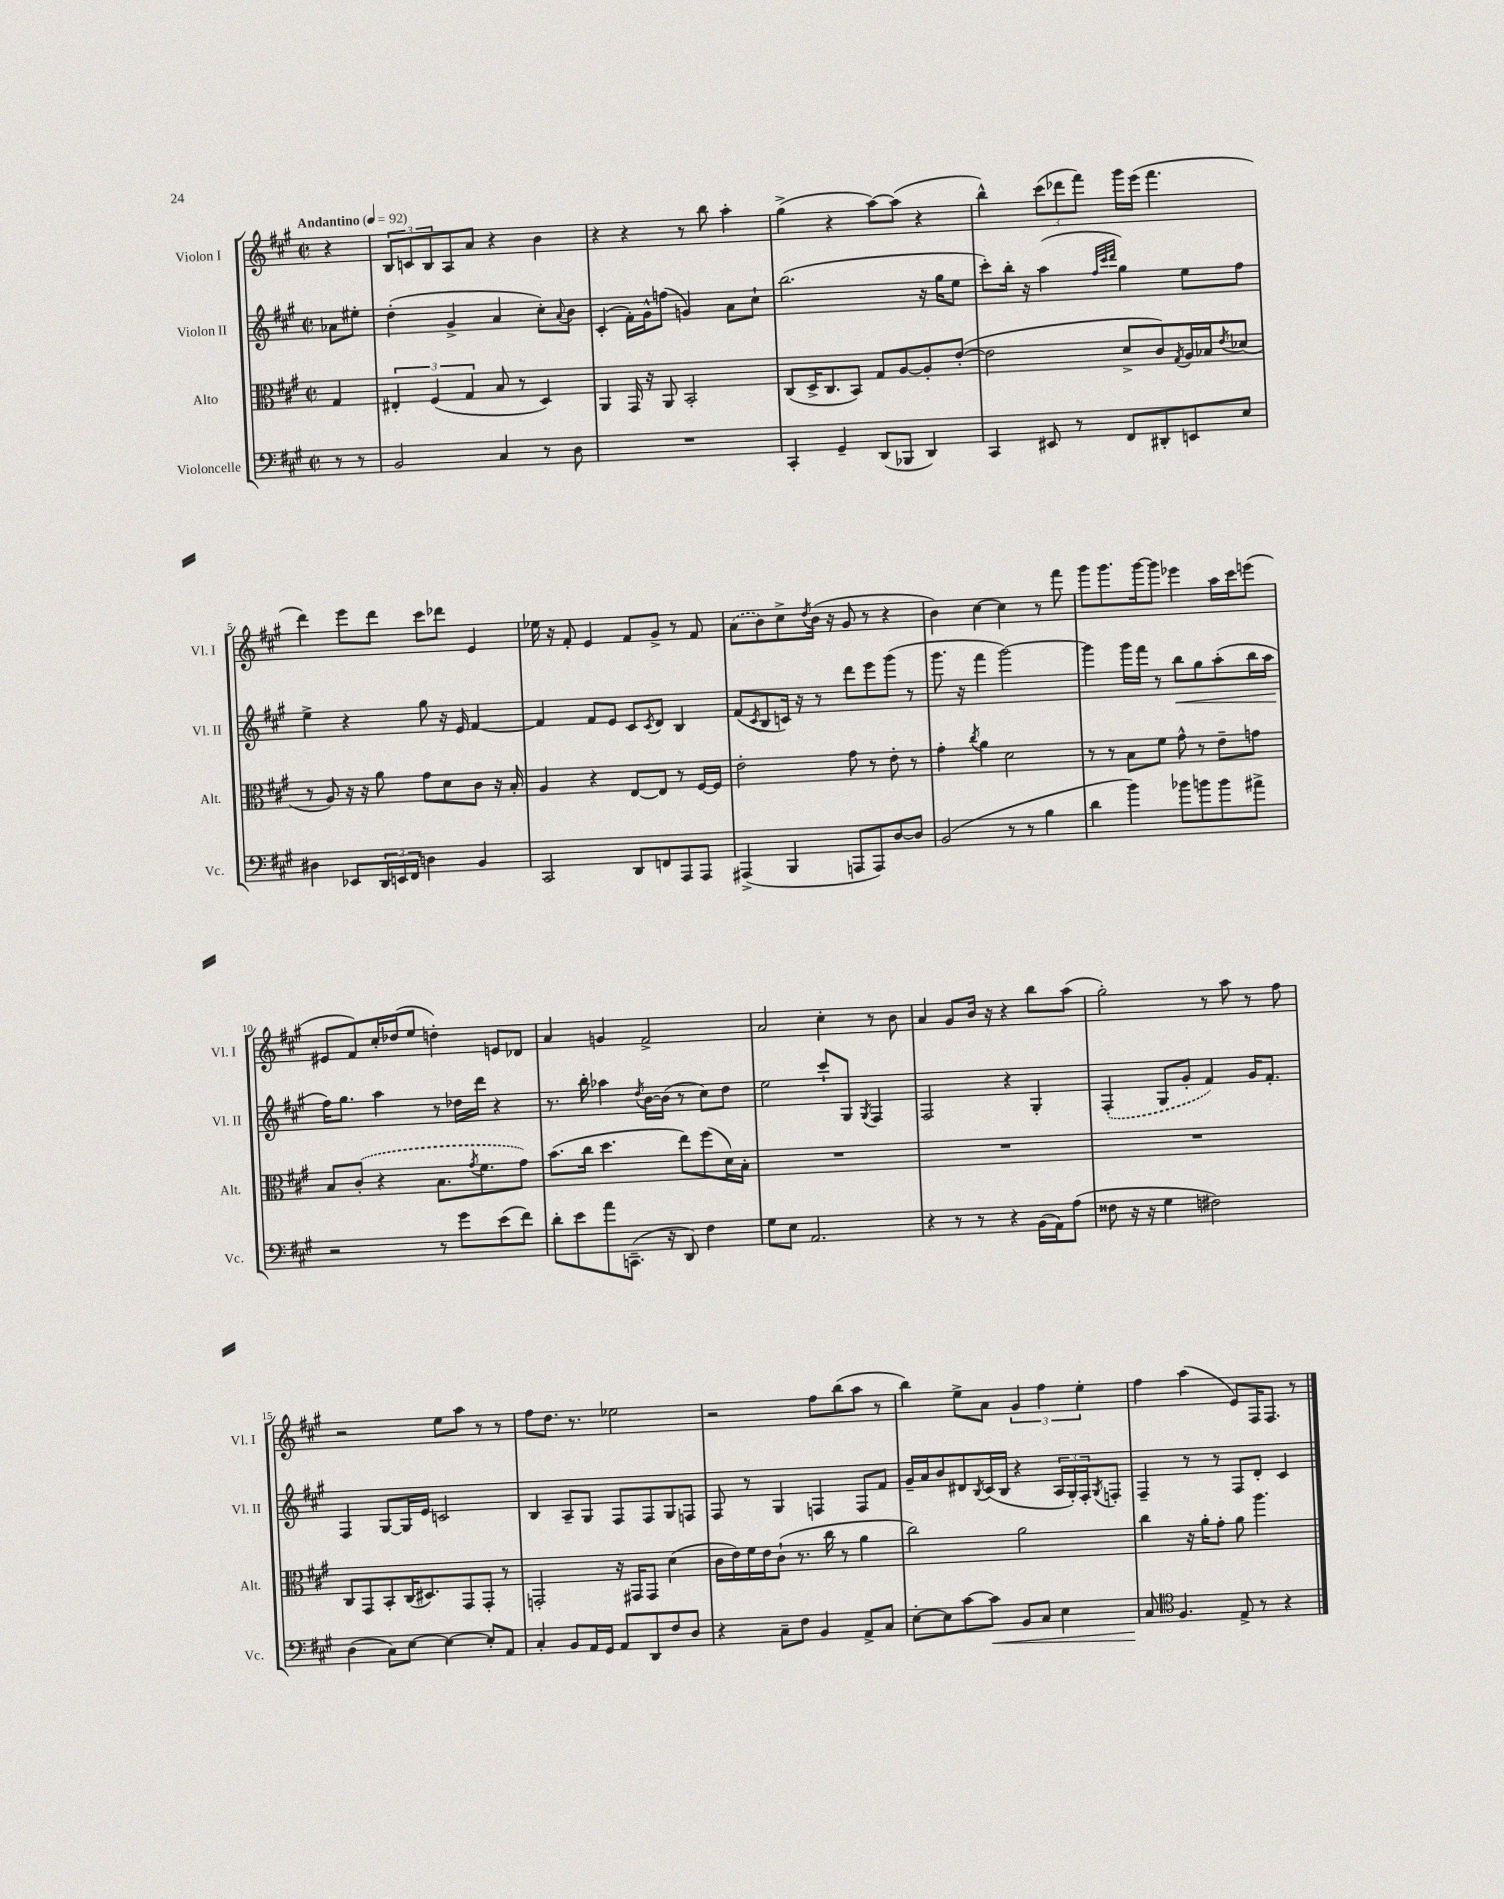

**kern	**dynam	**kern	**kern	**dynam	**kern
*part4	*part4	*part3	*part2	*part2	*part1
*staff4	*staff4	*staff3	*staff2	*staff2	*staff1
*I"Violoncelle	*	*I"Alto	*I"Violon II	*	*I"Violon I
*I'Vc.	*	*I'Alt.	*I'Vl. II	*	*I'Vl. I
*clefF4	*	*clefC3	*clefG2	*	*clefG2
*k[f#c#g#]	*	*k[f#c#g#]	*k[f#c#g#]	*	*k[f#c#g#]
*M2/2	*	*M2/2	*M2/2	*	*M2/2
*met(c|)	*	*met(c|)	*met(c|)	*	*met(c|)
*MM92	*	*MM92	*MM92	*	*MM92
=	=	=	=	=	=
!	!	!	!	!	!LO:TX:a:B:t=Andantino
8r	.	4G#/	8a-X\L	.	4r
8r	.	.	8ee#X'\J	.	.
=1	=1	=1	=1	=1	=1
2BB/	.	6E#X'/	(4dd'\	.	12B/L
.	.	.	.	.	12cn/
.	.	(6F#/	.	.	12B/
.	.	.	4g#^/	.	8A/
.	.	6G#/	.	.	.
.	.	.	.	.	8a/J
4C#/	.	8B/	4a/	.	4r
.	.	8r	.	.	.
8r	.	4D/)	8cc#'\L)	.	4b\
.	.	.	8qqa/	.	.
8D\	.	.	8b\J	.	.
=2	=2	=2	=2	=2	=2
1r	.	4AA/	(4c#'/	.	4r
.	.	16GG#/	16f#'\LL)	.	4r
.	.	16r	16g#^^\J	.	.
.	.	8AA/	(8ffn\J	.	.
.	.	2BB'/	4gn/)	.	8r
.	.	.	.	.	8bb\
.	.	.	8a\L	.	4aa'\
.	.	.	8cc#`\J	.	.
=3	=3	=3	=3	=3	=3
4CC#'/	.	(8C#/L	(2.bb\	.	(4gg#^\
.	.	16D^/K	.	.	.
.	.	8.C#/	.	.	.
4GG#~/	.	.	.	.	4r
.	.	8BB/J)	.	.	.
(8DD/L	.	8G#/L	.	.	[8aa\L)
8BBB-X/J	.	[8A/	.	.	(8aa\J]
4DD/)	.	8A'/]	16r	.	4r
.	.	.	16gg#\KL	.	.
.	.	([8e'/J	8ee\J	.	.
=4	=4	=4	=4	=4	=4
4CC#/	.	2e\]	8ccc#'\L)	.	4bb^^\)
.	.	.	16bb'\Jk	.	.
.	.	.	16r	.	.
8EE#X/	.	.	(4aa\	.	(12ccc#\L
.	.	.	.	.	12ddd-X\
8r	.	.	.	.	.
.	.	.	.	.	12fff#\J)
.	.	.	32qqff#/LLL	.	.
.	.	.	32qqccc#/	.	.
.	.	.	32qqddd/JJJ	.	.
8FF#/L	.	8d^/L	4gg#\)	.	16ggg#\LL
.	.	.	.	.	(16eee\JJ
8DD#X'/	.	8c#/)	.	.	4.fff#\
.	.	8qG#/	.	.	.
8EEn/	.	16A/L	8ee\L	.	.
.	.	16B-X/J	.	.	.
.	.	8qe/	.	.	.
8E/J	.	(8d-X/J	8ff#\J	.	.
!!LO:LB:g=z
=5	=5	=5	=5	=5	=5
4D#X\	.	8r	4ee^\	.	4ddd\)
.	.	8A/)	.	.	.
8EE-X/L	.	16r	4r	.	8eee\L
.	.	16r	.	.	.
24DD/L	.	8a\	.	.	8ddd\J
24EEn/	.	.	.	.	.
24FF#/JJ	.	.	.	.	.
4Dn\	.	8g#\L	8gg#\	.	8ccc#\L
.	.	8d\	16r	.	8ddd-X\J
.	.	.	16e/	.	.
4BB/	.	8c#\J	[4f#/	.	4e/
.	.	16r	.	.	.
.	.	16B'/	.	.	.
=6	=6	=6	=6	=6	=6
2CC#/	.	4A/	4f#/]	.	16ee-X\
.	.	.	.	.	16r
.	.	.	.	.	8f#'/
.	.	4r	8f#/L	.	4e/
.	.	.	8e/J	.	.
8DD/L	.	[8E/L	8c#/L	.	8f#/L
.	.	.	8qc#/	.	.
8FFn/	.	8E/J]	8d/J	.	8g#^/J
8AAA/	.	8r	4B/	.	8r
8AAA/J	.	[16F#/LL	.	.	8f#/
.	.	16F#/JJ]	.	.	.
=7	=7	=7	=7	=7	=7
(4AAA#X^/	.	2e'\	(8f#/L	.	(8a\L
.	.	.	8qc#/	.	.
.	.	.	8B/	.	8b\)
4BBB/	.	.	16cn/Jk)	.	8cc#^\
.	.	.	16r	.	.
.	.	.	.	.	8qdd/
.	.	.	8r	.	(16b\Jk
.	.	.	.	.	16r
8AAAn/L	.	8g#\	8ddd\L	.	8g#/
8AAA/)	.	8r	8eee\	.	8r
[8D/	.	8e'\	(8ggg#\J	.	4r
8D/J]	.	8r	8r	.	.
=8	=8	=8	=8	=8	=8
(2BB/	.	4g#'\	8.ggg#\	.	4b\)
.	.	.	16r	.	.
.	.	8qcc#/	.	.	.
.	.	4a\	4fff#\	.	[4cc#\
8r	.	2d\	[2ggg#\)	.	4cc#\]
8r	.	.	.	.	.
4B\	.	.	.	.	8r
.	.	.	.	.	8fff#\
=9	=9	=9	=9	=9	=9
4d\	.	8r	4ggg#\]	.	8ggg#\L
.	.	8r	.	.	8.ggg#\
4b\)	.	8B\L	16ggg#\LL	.	.
.	.	.	16fff#\JJ	.	[16ggg#\k
.	.	8f#\J	8r	.	8ggg#\J]
!	!	!	!	!LO:HP:b	!
8b-X\L	.	8g#^^\	8bb\L	<	4eee-X\
8bn\	.	8r	8gg#\	.	.
8b\	.	8e~\L	(8aa'\	.	16aa\LL
.	.	.	.	.	16ccc#\J
8a#X^\J	.	8gn\J	16bb\L	.	(8eeen\J
.	.	.	16aa\JJ	.	.
!!LO:LB:g=z
=10	=10	=10	=10	=10	=10
2r	.	8B/L	16ff#\KL)	.	8e#X/L
.	.	.	8.gg#\J	[	.
.	.	(8c#'/J	.	.	8f#/)
.	.	4r	4aa\	.	16cc#'/L
.	.	.	.	.	(16dd-X/J
.	.	.	.	.	8ee/J
8r	.	8.B\L	8r	.	4ddn'\)
8g#\L	.	.	16dd-X\LL	.	.
.	.	8qg#/	.	.	.
.	.	8.f#\	16ddd\JJ	.	.
(8e\	.	.	4r	.	8en/L
8f#\J)	.	8g#\J)	.	.	8d-X/J
=11	=11	=11	=11	=11	=11
8d'\L	.	(8.b\L	8.r	.	4a/
8e\	.	.	.	.	.
.	.	16cc#\Jk	16bb'\	.	.
8a\	.	4.dd\	4aa-X\	.	4gn/
(8.CCn~\J	.	.	.	.	.
.	.	.	8qdd/	.	.
.	.	.	[16b\LL	.	2f#^/
16r	.	.	(16b\JJ]	.	.
8DD/)	.	8ee\L)	8r	.	.
4F#\	.	(8ff#\	8cc#\L)	.	.
.	.	16d\L)	8dd\J	.	.
.	.	16B'\JJ	.	.	.
=12	=12	=12	=12	=12	=12
8G#\L	.	1r	2ee\	.	2a/
8E\J	.	.	.	.	.
2.AA/	.	.	.	.	.
.	.	.	8ccc#`/L	.	4cc#'\
.	.	.	8G#/J	.	.
.	.	.	8qG#/	.	.
.	.	.	4F#/	.	8r
.	.	.	.	.	8b\
=13	=13	=13	=13	=13	=13
4r	.	1r	2F#/	.	4a/
8r	.	.	.	.	8g#/L
8r	.	.	.	.	16b/Jk
.	.	.	.	.	16r
4r	.	.	4r	.	4r
(16BB\LL	.	.	4G#'/	.	8bb\L
16AA\J)	.	.	.	.	.
(8A\J	.	.	.	.	(8aa\J
=14	=14	=14	=14	=14	=14
8F##X\	.	1r	(4F#'/	.	2gg#'\)
16r	.	.	.	.	.
16r	.	.	.	.	.
4G#\	.	.	8G#/L	.	.
.	.	.	8g#'/J	.	.
2F#X\)	.	.	4f#/)	.	8r
.	.	.	.	.	8aa\
.	.	.	16g#/KL	.	8r
.	.	.	8.f#'/J	.	.
.	.	.	.	.	8ff#\
!!LO:LB:g=z
=15	=15	=15	=15	=15	=15
(4D\	.	8C#/L	4F#/	.	2r
.	.	8GG#/	.	.	.
8C#\L)	.	8BB'/	[8G#/L	.	.
[8E\J	.	(16C#/K	16G#/L]	.	.
.	.	8.D#X/)	16e/JJ	.	.
4E\_	.	.	2cn/	.	8ee\L
.	.	8GG#/	.	.	8aa\J
8E'/L]	.	8GG#'/J	.	.	8r
8AA/J	.	8r	.	.	8r
=16	=16	=16	=16	=16	=16
4C#'/	.	2GGn'/	4B/	.	8ff#\L
.	.	.	.	.	8.dd\J
8BB/L	.	.	8A~/L	.	.
.	.	.	.	.	8.r
16AA/L	.	.	8G#/J	.	.
16GG#/JJ	.	.	.	.	.
8AA/L	.	16r	8F#/L	.	2ee-X\
.	.	16GG#X/KL	.	.	.
8DD/	.	8GG#/J	8F#/	.	.
8F#/	.	(4d\	8G#/	.	.
8D/J	.	.	8Fn/J	.	.
=17	=17	=17	=17	=17	=17
4r	.	16c#\LL	8F#/	.	2r
.	.	16e\)	.	.	.
.	.	16f#\	8r	.	.
.	.	16e\J	.	.	.
8C#~\L	.	(8c#`\J	4G#/	.	.
8F#\J	.	8.r	.	.	.
4BB/	.	.	4Fn/	.	8ff#\L
.	.	16cc#\	.	.	.
.	.	8r	.	.	(8bb\
8AA^/L	.	4a\	8F/L	.	8aa\J
8C#/J	.	.	8f#/J	.	8r
=18	=18	=18	=18	=18	=18
[8E'\L	.	2cc#\)	16g#~/LL	.	4bb\)
.	.	.	16a/J	.	.
8E\]	.	.	8b/	.	.
[8c#\	.	.	8d#X/	.	8ee^\L
.	.	.	8qB/	.	.
!	!LO:HP:b	!	!	!	!
8c#\J]	<	.	(16c#/L	.	8a\J
.	.	.	16B/JJ	.	.
8BB/L	.	2a\	4r	.	6g#/
8C#/J	.	.	.	.	.
.	.	.	.	.	6ff#\
4E\	.	.	24A/LL	.	.
.	.	.	24G#'/)	.	.
.	.	.	24F#'/J	.	6ee'\
.	.	.	8qG#/	.	.
.	.	.	8Fn'/J	.	.
=19	=19	=19	=19	=19	=19
8C#/	.	4cc#\	4F#~/	.	4ff#\
*clefC4	*	*	*	*	*
4.F#/	[	.	.	.	.
.	.	16r	8r	.	(4aa\
.	.	16a'\KL	.	.	.
.	.	8g#'\J	8r	.	.
8E^/	.	8a\	8F#/L	.	8e/L)
8r	.	4.aa\	8d'/J	.	16F#/K
.	.	.	.	.	8.F#/J
4r	.	.	4c#/	.	.
.	.	.	.	.	8r
==	==	==	==	==	==
*-	*-	*-	*-	*-	*-
